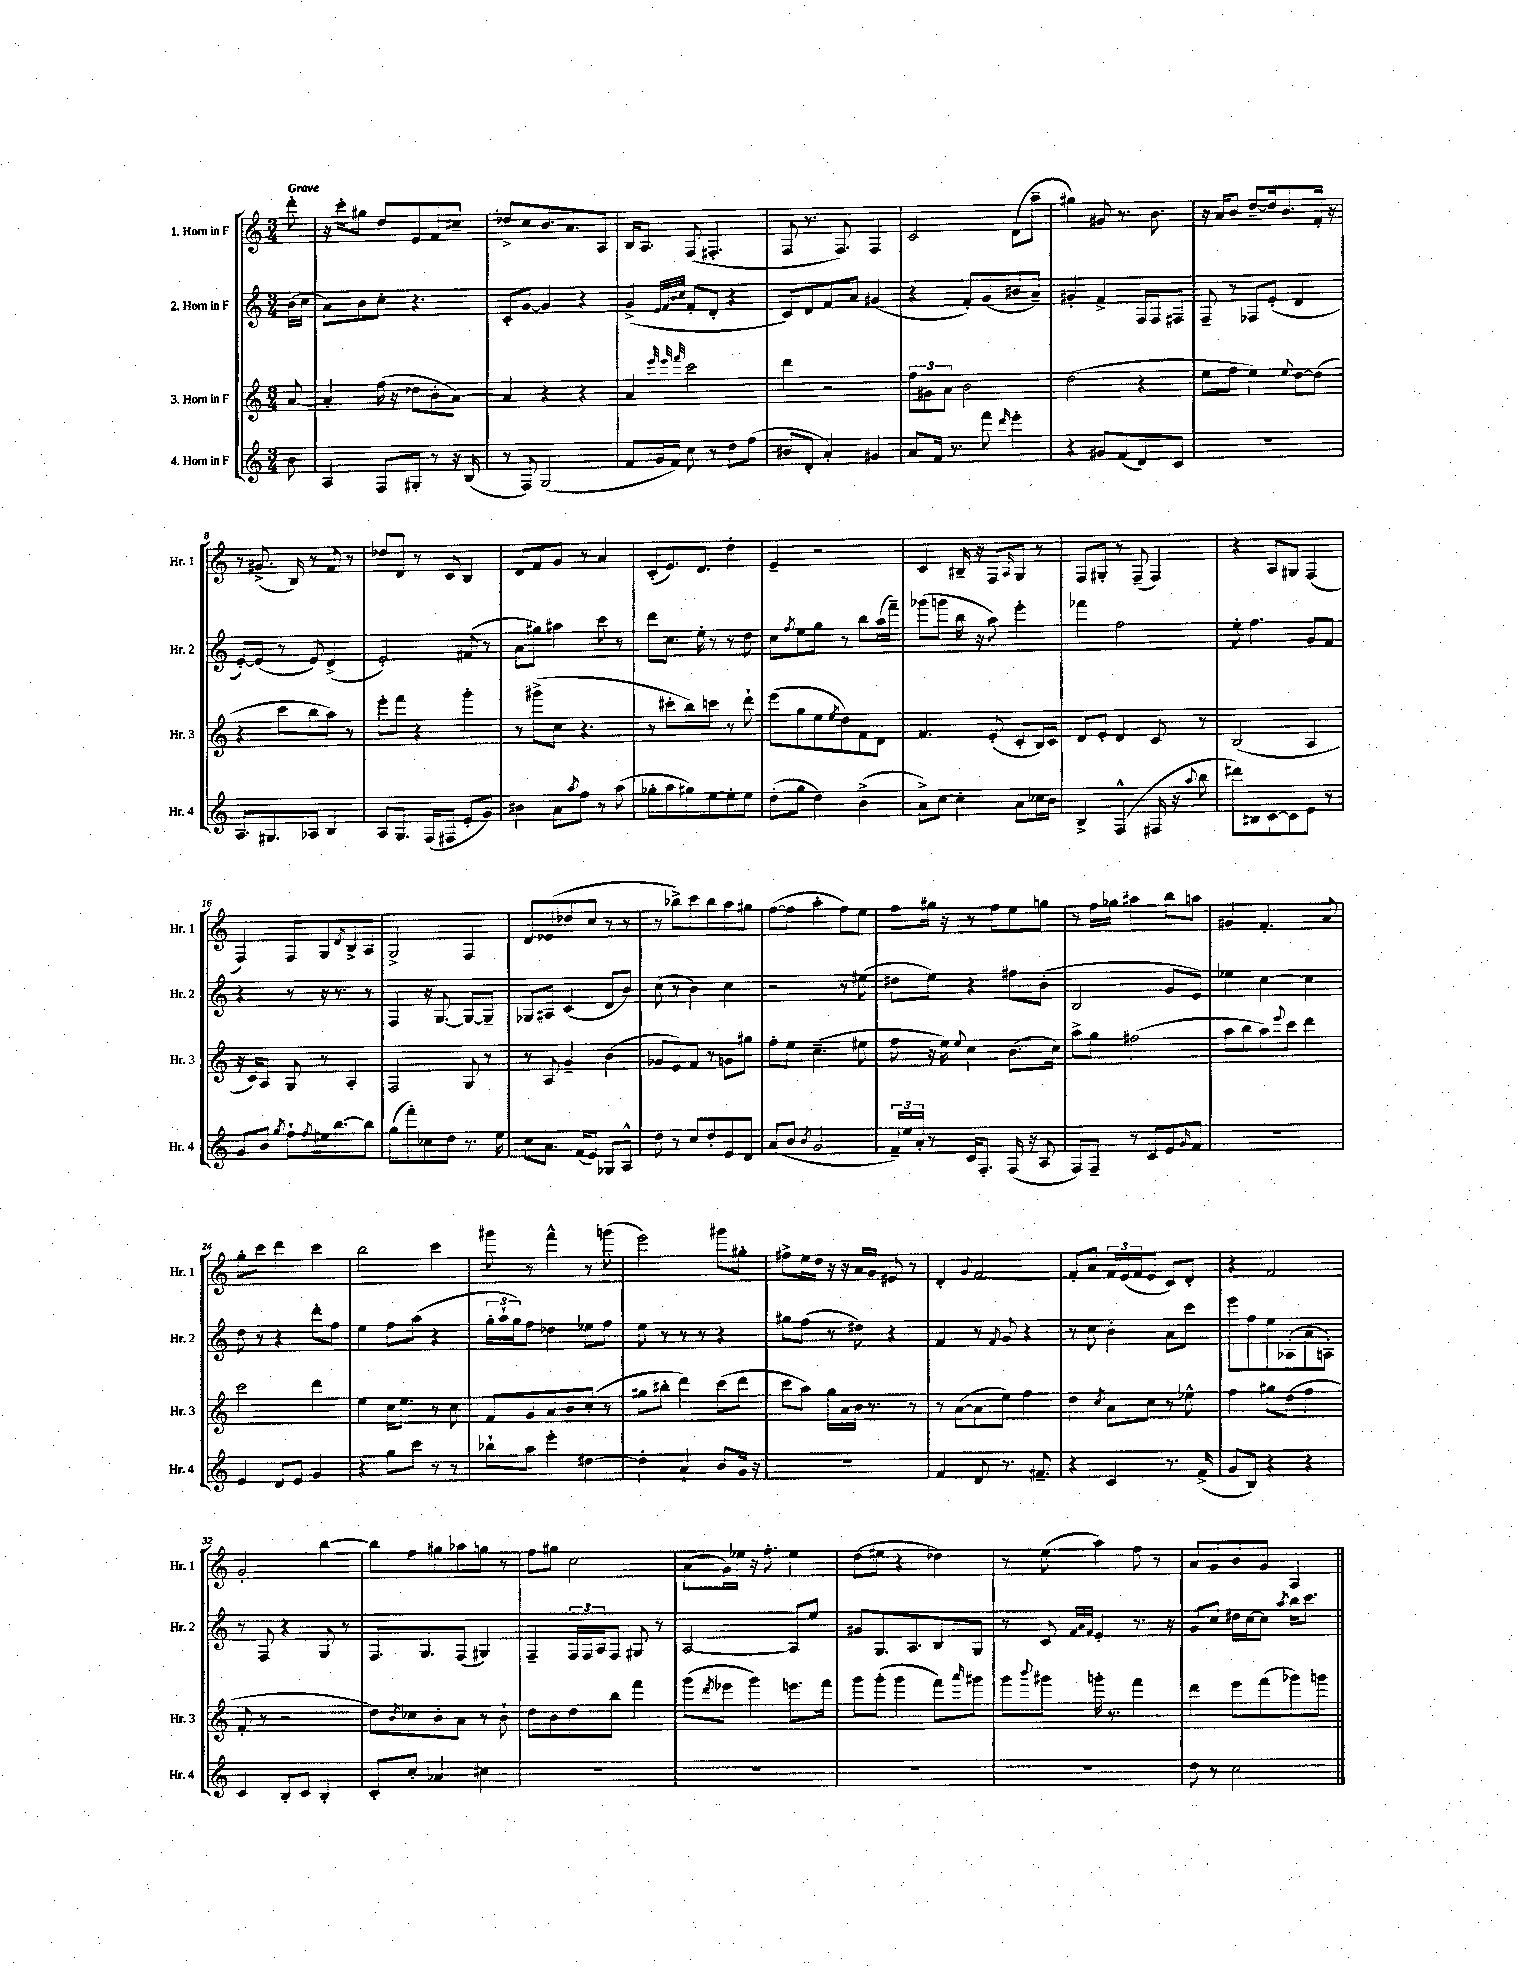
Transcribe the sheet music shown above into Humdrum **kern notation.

**kern	**kern	**kern	**kern
*part4	*part3	*part2	*part1
*staff4	*staff3	*staff2	*staff1
*I"4. Horn in F	*I"3. Horn in F	*I"2. Horn in F	*I"1. Horn in F
*I'Hr. 4	*I'Hr. 3	*I'Hr. 2	*I'Hr. 1
*clefG2	*clefG2	*clefG2	*clefG2
*k[]	*k[]	*k[]	*k[]
*M3/4	*M3/4	*M3/4	*M3/4
=	=	=	=
!	!	!	!LO:TX:a:B:t=Grave
8b\	[8a/	(16b\LL	8ddd'\
.	.	16cc\JJ	.
=1	=1	=1	=1
4A/	4a'/]	8a\L)	16r
.	.	.	16ccc'\KL
.	.	8b\	8gg#X\J
8F/L	(16ff\	8cc'\J	8dd/L
.	16r	.	.
8G#X'/J	8dd-X\L	4.r	8e/
8r	8b'\	.	8f/
16r	[8a\J)	.	8cc#X~/J
(16B/	.	.	.
=2	=2	=2	=2
8r	4a/]	8c'/L	8dd-X^/L
8F/)	.	[8g/J	8cc/
(2G/	4r	4g/]	8.b/
.	.	.	8.a/
.	4r	4r	.
.	.	.	8A/J
=3	=3	=3	=3
8f/L	4a/	(4g^/	16B/KL
.	.	.	8.A/J
16g/L	.	.	.
16f/JJ)	.	.	.
.	.	32qqe/LLL	.
.	32qqeee/	32qqf/	.
.	32qqeee/	32qqb/	.
.	32qqfff/	32qqcc/JJJ	.
8cc\	2ccc\	8f'/L	(8F/
8r	.	8d'/J	4.F#X'/
8dd\L	.	4r	.
(8ff\J	.	.	.
=4	=4	=4	=4
8b#X/L	4ddd\	8c/L)	8F/
8d'/J	.	8d/	8.r
4a'/)	2r	8f/	.
.	.	.	8.F/)
.	.	8a/J	.
4g#X/	.	(4g#X/	4F/
=5	=5	=5	=5
8a/L	12ff\L	4r	2c/
.	12g#X\	.	.
16f/Jk	.	.	.
.	12a\J	.	.
8.r	.	.	.
.	2b\	8f'/L)	.
8fff\	.	(8g/	.
16qqddd/	.	.	.
4eee'\	.	8b#X/	(8d\L
.	.	8a~/J)	8aa~\J
=6	=6	=6	=6
4r	(2dd\	4g#X'/	4gg#X\)
8g#X/L	.	4f^/	8g#X/
(8f/	.	.	8.r
8d/)	4r	16F/LL	.
.	.	16F/J	8.b\
8c/J	.	8F#X/J	.
=7	=7	=7	=7
2.r	8ee\L	8F~/	16r
.	.	.	16a/KL
.	8ff\J	8r	8b/J
.	4ee\)	8F-X/L	[8dd~/L
.	.	(8e'/J	16dd/k]
.	.	.	8.b/
.	8qqee/	.	.
.	[8dd\L	4d/	.
.	(8dd\J]	.	16f'/Jk
.	.	.	16r
!!LO:LB:g=z
=8	=8	=8	=8
8.A/L	4r	[8e'/L)	8r
.	.	(8e/J]	(8.g#X^/
8.G#X/	.	.	.
.	8ccc\L	8r	.
.	.	.	16B/)
8A-X/J	8bb\	8e/)	8r
4B/	8aa\J)	(4d^/	8f/
.	8r	.	8r
=9	=9	=9	=9
8A/L	8eee'\L	2e'/)	8dd-X/L
8.G/J	8fff\J	.	8d/J
.	4r	.	8r
(16F/KL	.	.	.
8F#X/J	.	.	8c/
8e'/L	4ggg'\	(8f#X/	4B/
8g/J)	.	8r	.
=10	=10	=10	=10
4b#X\	8r	8a\L	8d/L
.	(8ggg#X^\L	8gg#X\J)	8f/
8a\L	8cc\J	4aa#X\	8g/J
8qaa/	.	.	.
8ff\J	4.r	.	8r
8r	.	8ccc\	4a/
(8aa\	.	8r	.
=11	=11	=11	=11
8gg-X'\L	8r	8ddd\L	(8c'/L
8aa\	8ccc#X'\L	8.cc\J	8.e/)
8gg#X\)	8bb\)	.	.
.	.	16ee'\	8.d/J
[8ee\	8cccn\J	8r	.
8ee'\]	8r	8r	4dd'\
8ee\J	8ddd`\	8dd\	.
=12	=12	=12	=12
(8dd'\L	(8eee\L	8cc\L	4e~/
.	.	8qff/	.
8gg\J	8gg\	8ee\	.
4dd\)	8ee\	8gg\J	2r
.	8qee/	.	.
.	8dd\)	8r	.
(4b^\	8f\	8bb\L	.
.	8d\J	(16aa\L	.
.	.	16fff~\JJ)	.
=13	=13	=13	=13
8a^\L)	4.f/	(8ggg-X\L	4c/
[8cc\J	.	8gggn\J	.
4cc'\]	.	16bb\	16B#X~/
.	.	16r	16r
.	(8e'/	8aa\)	8F/L
.	.	.	16qqA/
8a\L	8c'/L	4eee'\	8G/J
16cc-X\L	16B/L)	.	8r
16b\JJ	16c/JJ	.	.
=14	=14	=14	=14
4B^/	8d/L	4fff-X\	8F/L
.	8e'/J	.	8G#X'/J
(4F^^/	4d/	2ff\	8r
.	.	.	(8F~/
16F#X/	8c/	.	4F/)
16r	.	.	.
8qqaa/	.	.	.
8bb\	8r	.	.
=15	=15	=15	=15
8ddd#X\L)	(2B/	8ee'\	4r
8B#X\	.	4.ff\	.
[8c\	.	.	8A/L
8c\]	.	.	8G#X/J
8e\J	4A/	8g/L	(4F/
8r	.	8f/J	.
!!LO:LB:g=z
=16	=16	=16	=16
8g/L	16r	4r	4F/)
.	16c/KL)	.	.
8b/J	8A/J	.	.
8qgg/	.	.	.
8ff`\L	8G/	8r	8F/L
8qff/	.	.	.
16ee#X\k	8r	16r	8G/
[8.bb\	.	8.r	.
.	.	.	8qd/
.	4A'/	.	8B^/
8bb\J]	.	8r	8A/J
=17	=17	=17	=17
(8gg\L	2F/	4F/	2G^/
8fff'\)	.	.	.
8cc-X\	.	16r	.
.	.	[8.G/	.
8dd\J	.	.	.
8.r	8G/	8G/L_	4F/
.	8r	8G~/J]	.
16ee\	.	.	.
=18	=18	=18	=18
8cc\L	8r	8G-X/L	8d/L
8.a\J	8A/	8A#X/J	(8e-X/
.	4g~/	(4c/	8dd-X/
(16f/KL	.	.	.
8e/J)	.	.	8cc/J
8G-X/L	(4b\	8d/L	8r
8A^^/J	.	8b/J)	8r
=19	=19	=19	=19
8dd\	8g-X/L	(8cc\	8r
8r	8e/)	8r	8bb-X^\L)
8cc/L	8f/J	4b\)	8ccc\
8dd'/	8r	.	8bb-\
8e/	8gn\L	4cc\	8aa\
8d/J	8gg#X\J	.	8gg#X\J
=20	=20	=20	=20
(8a/L	8ff'\L	2r	([8ff\L
8b/J	8ee\J	.	8ff\J]
8qb/	.	.	.
2g/	(4.cc~\	.	4aa'\
.	.	8r	8ff\L)
.	8ee#X\	(8ee#X\	8ee\J
=21	=21	=21	=21
24f~/LL)	8ff\	8dd#X\L	8ff\L
24ee/	.	.	.
24a'/JJ	.	.	.
8r	16r	8ee\J)	16gg#X\Jk
.	16ee\)	.	16r
.	8qqee/	.	.
16c/KL	4cc\	4r	8r
8.F'/J	.	.	.
.	.	.	8ff\L
(16F/	(8.b\L	8ff#X\L	8ee\
16r	.	.	.
8A/	.	(8b'\J	8ggn\J
.	16cc\Jk)	.	.
=22	=22	=22	=22
8F/L)	8aa^\L	2B/	8r
8F~/J	8gg\J	.	16ff\LL
.	.	.	16gg-X\JJ
8r	(2ff#X\	.	4aa#X\
8c/L	.	.	.
8e/	.	8g/L	8bb\L
16qqg/	.	.	.
8f/J	.	8e/J)	8aan\J
=23	=23	=23	=23
2.r	8aa\L	4ee-X\	4g#X/
.	8bb\	.	.
.	8aa\)	[4cc\	4.f'/
.	8qqeee/	.	.
.	8ccc\J	.	.
.	4ddd\	4cc\]	.
.	.	.	8a/
!!LO:LB:g=z
=24	=24	=24	=24
4e/	2ccc\	8dd\	8gg'\L
.	.	8r	8ccc\J
8d/L	.	4r	4ddd\
8e/J	.	.	.
4g/	4ddd\	8ddd'\L	4ccc\
.	.	8ff\J	.
=25	=25	=25	=25
4r	4ee\	4ee\	2bb\
8gg\L	16cc\KL	8ff\L	.
.	8.ee\J	.	.
8ccc\J	.	(8aa\J	.
8r	8r	4r	4ccc\
8r	8cc\	.	.
=26	=26	=26	=26
8bb-X`\L	8f/L	24gg'\LL	8ggg#X\
.	.	24aa`\	.
.	.	24gg\J)	.
8aa\J	8g/	8ff\J	8r
4eee'\	8a/	4dd-X\	4fff^^\
.	8b/	.	.
[4dd#X\	(8cc'/J	8ee-X\L	8r
.	8r	8ff\J	(8gggn\
=27	=27	=27	=27
4dd#'\]	8gg#X\L	8ee\	2eee\)
.	8bb#X'\J	8r	.
4a`/	4ddd\)	8r	.
.	.	8r	.
8b/L	(8ccc\L	4r	8ggg#X\L
16g/Jk	8ddd\J	.	8gg#X'\J
16r	.	.	.
=28	=28	=28	=28
2.r	8ccc\L	8gg#X\L	8ff#X^\L
.	8aa\J)	(8ff\J	16ee\L
.	.	.	16dd\JJ
.	16gg\LL	8r	16r
.	16a\	.	16r
.	16b\JJ	8dd#X\)	16a/LL
.	8.r	.	16g/JJ
.	.	4r	8e#X/
.	8r	.	8r
=29	=29	=29	=29
4f/	8r	4f/	4d'/
.	([8a\L	.	.
.	.	.	8qqg/
8d/	8a\]	8r	[2f/
.	.	8qf/	.
8.r	8ee\J)	8g/	.
.	4ff\	4r	.
8.f#X~/	.	.	.
=30	=30	=30	=30
4r	4dd\	8r	8f'/L]
.	.	8cc\	8a/J
.	8qcc/	.	.
4c/	8a\L	4b'\	24f/LL
.	.	.	(24e/
.	.	.	24f/J
.	8cc\J	.	8e/J
8.r	8r	8a\L	8c/L)
.	8ee-X^^\	8ccc\J	8d'/J
(16f^/	.	.	.
=31	=31	=31	=31
8g/L	4ff\	8eee\L	4r
8B/J)	.	8ff\	.
4r	8gg#X\L	8ee\	2f/
.	(8dd\J	(8A-X'\	.
4r	4ff\	8a\	.
.	.	8An'\J)	.
!!LO:LB:g=z
=32	=32	=32	=32
4c/	8f'/	8r	2g'/
.	8r	8F/	.
8B'/L	2r	4r	.
8c/J	.	.	.
4B'/	.	8G/	[4bb\
.	.	8r	.
=33	=33	=33	=33
8c'/L	8dd\L)	8.F/L	8bb\L]
.	8qb/	.	.
8cc'/J	8cc-X\	.	8ff\
.	.	8.G/	.
4a-X/	8b'\	.	8gg#X\
.	8a\J	(8F/J	8aa-X\
4cc#X\	8r	4G#X/)	8ggn\J
.	8b`\	.	8r
=34	=34	=34	=34
2.r	8dd\L	4F~/	8ff\L
.	8b\	.	8gg#X\J
.	8dd\	24F/LL	2cc\
.	.	24F/	.
.	.	24A/J	.
.	8bb\J	8F/J	.
.	4fff\	8G#X/	.
.	.	8r	.
=35	=35	=35	=35
2.r	(8ggg\L	[2A/	(8a\L
.	8qddd/	.	.
.	8eee-X\J	.	16g\L)
.	.	.	16ee-X\JJ
.	4ggg\)	.	16r
.	.	.	8.ff'\
.	8.eeen\L	8A/L]	4ee-\
.	.	8ee/J	.
.	16fff\Jk	.	.
=36	=36	=36	=36
2.r	8ggg\L	8g#X/L	(8dd\L
.	(8ggg'\J	8.G/	8ee#X\J
.	4ggg\	.	4r
.	.	8.A/	.
.	8fff\L)	8B/	4dd-X\)
.	16qqaaa/	.	.
.	8ggg#X\J	8G/J	.
=37	=37	=37	=37
2.r	8ggg\L	8r	8r
.	8qqbbb/	.	.
.	8ggg#X\J	8c/	(8ee\
.	.	32qqf/LLL	.
.	.	32qqa/	.
.	.	32qqf/JJJ	.
.	16gggn'\	4e'/	4aa\)
.	8.r	.	.
.	4fff\	8.r	8ff\
.	.	.	8r
.	.	16r	.
=38	=38	=38	=38
8dd\	4ddd\	8g/L	8a/L
8r	.	8cc/J	8g/
2cc\	8eee\L	16dd#X\LL	8b/
.	.	[16cc\J	.
.	(8fff\	8cc\J]	8g/J
.	.	8qaa/	.
.	8ggg-X\)	16bb\KL	4A/
.	.	8.ccc\J	.
.	8gggn\J	.	.
==	==	==	==
*-	*-	*-	*-
